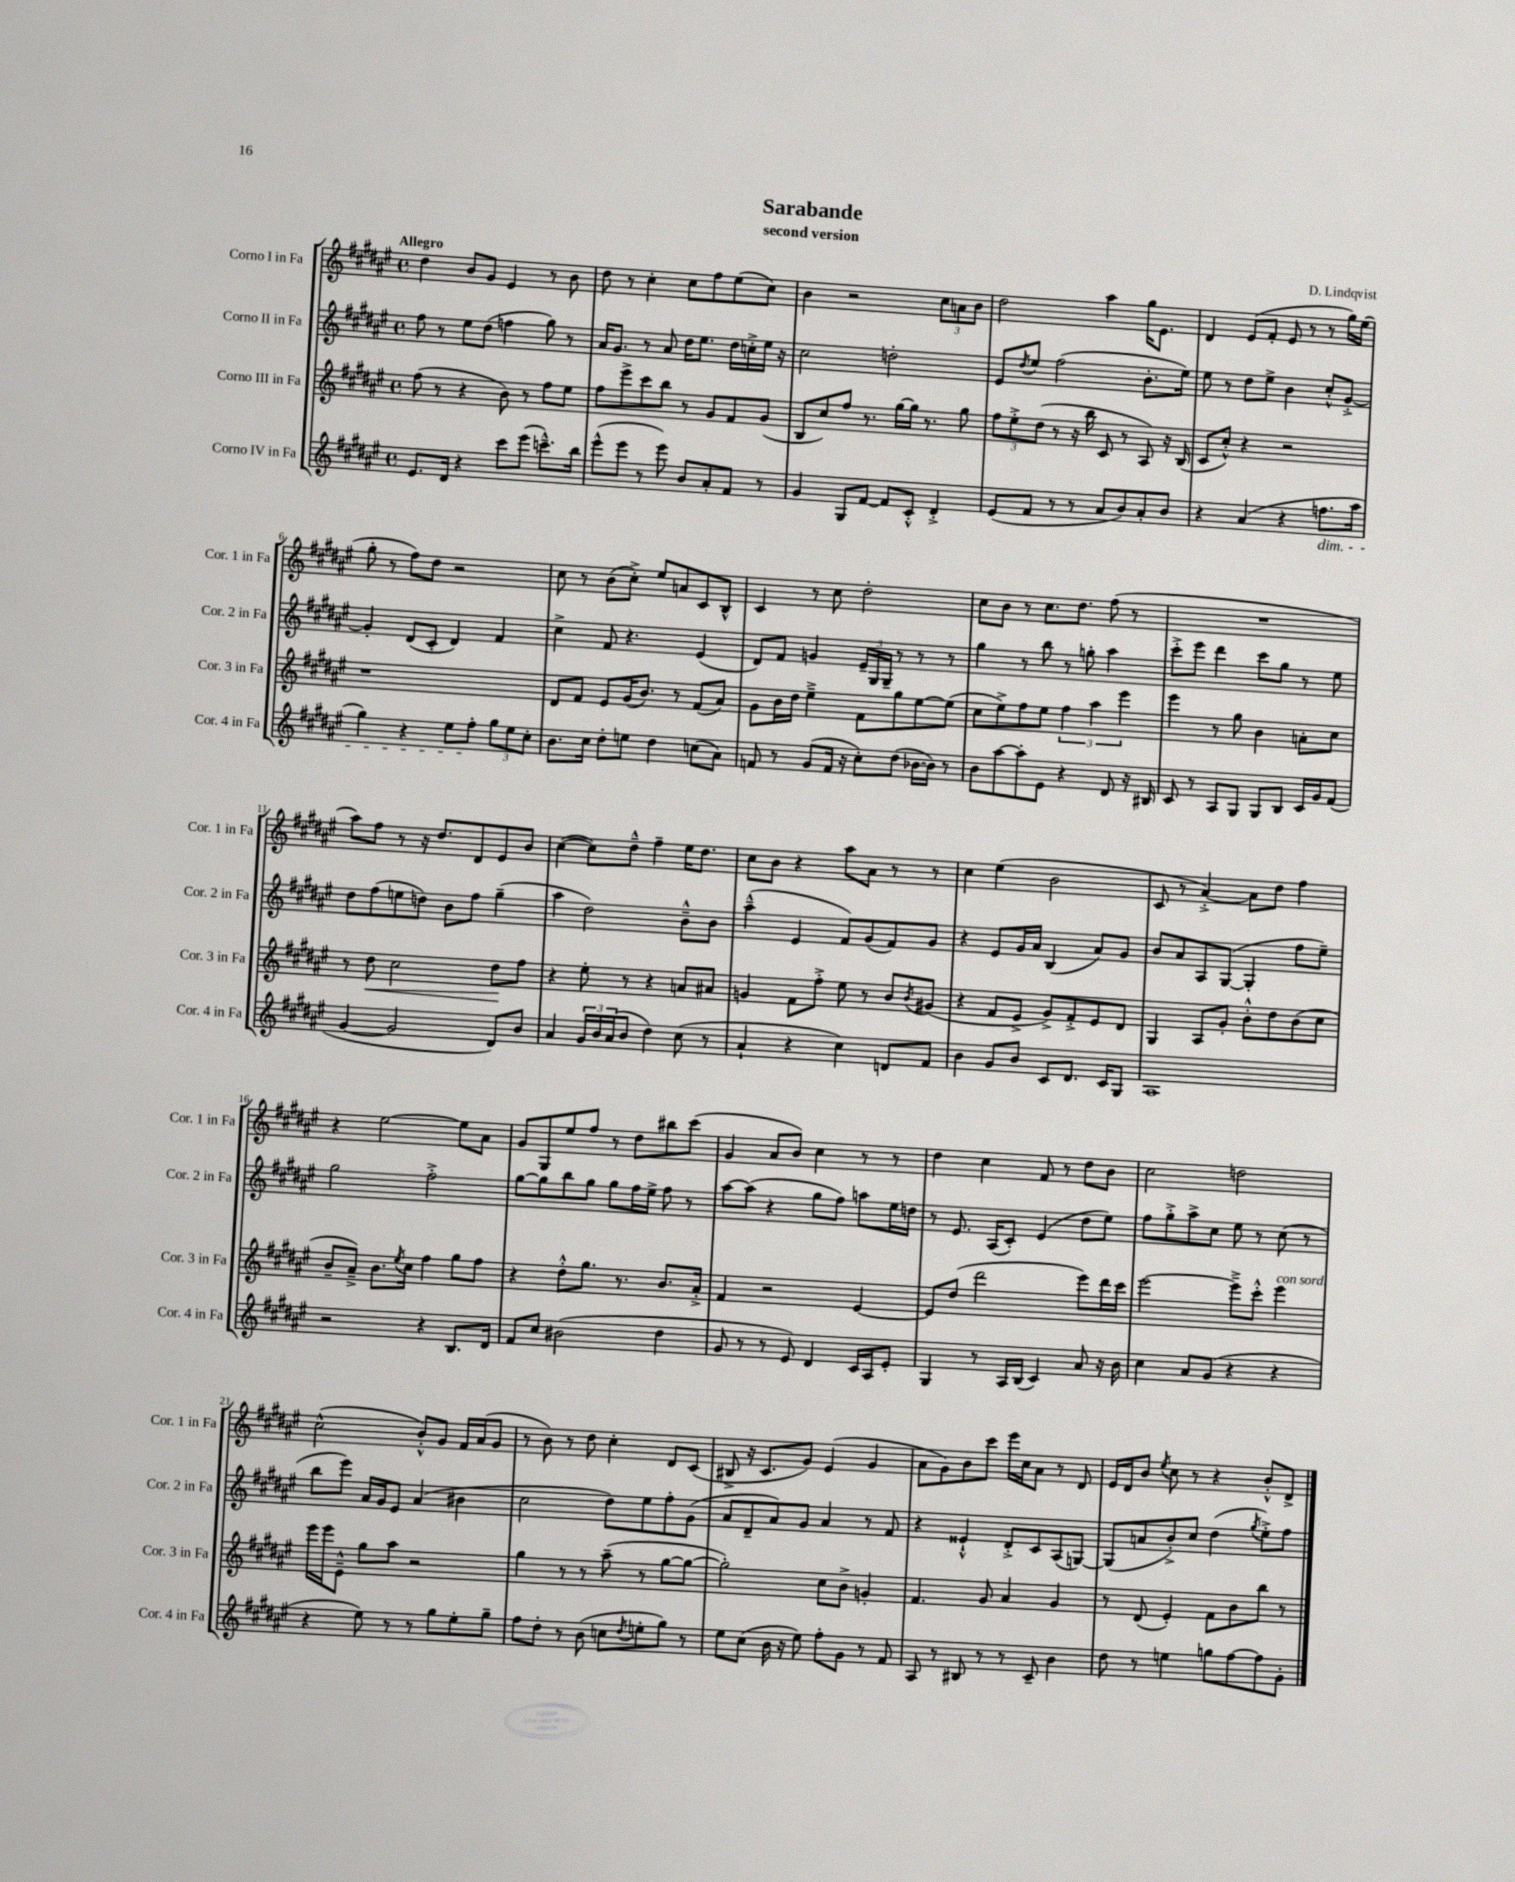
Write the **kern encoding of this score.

**kern	**kern	**kern	**kern
*staff4	*staff3	*staff2	*staff1
*clefG2	*clefG2	*clefG2	*clefG2
*k[f#c#g#d#a#e#]	*k[f#c#g#d#a#e#]	*k[f#c#g#d#a#e#]	*k[f#c#g#d#a#e#]
*M4/4	*M4/4	*M4/4	*M4/4
*met(c)	*met(c)	*met(c)	*met(c)
8.e#	(8ff#	8ff#	4dd#
.	8r	8r	.
16d#	.	.	.
4r	4r	8ee#	8b
.	.	(8dd#	8g#
8ccc#	8b)	4ff	4e#
(8eee#	8r	.	.
8.ccc~^^)	8ff#	8gg#)	8r
.	8ee#	8r	8b
16bb	.	.	.
=	=	=	=
(8eee#^^	8ff#	16a#	8dd#
.	.	8.g#	.
8eee#	8eee#^	.	8r
8r	8ccc#	8r	4cc#'
8eee#)	8bb	8a#	.
8b	8r	16dd#	8cc#
.	.	8.ee#	.
8a#'	8g#	.	8ff#
8f#	8f#	16dd#	(8ee#
.	.	16cc'^	.
8r	(8g#	16ee#	8cc#)
.	.	16r	.
=	=	=	=
4g#	8B	2cc#	4b
.	8cc#)	.	.
8G#	8ff#	.	2r
[8f#	8.r	.	.
8f#]	.	2dd'	.
.	[16gg#	.	.
8c#'^^	16gg#]	.	.
.	8.r	.	.
4d#'^	.	.	12cc#
.	.	.	12a
.	8gg#	.	.
.	.	.	12b
=	=	=	=
(8e#	12ff#	8e#	2dd#
.	12ee#'^	.	.
.	.	8qdd#	.
8f#	.	8ee#	.
.	(12dd#	.	.
8r	8r	(2ff#	.
8r	16r	.	.
.	16bb	.	.
8a#	8c#	.	4aa#
8b)	8r	.	.
8a#'	8A#)	8.b'	16gg#
.	.	.	8.e#
8b	16r	.	.
.	(16B	16ee#)	.
=	=	=	=
4r	8c#	8ee#	4d#
.	8cc#'^^)	8r	.
(4a#	4r	8dd#	(8e#
.	.	8ee#^	8f#'
4r	2r	4b	8e#
.	.	.	8r
8.ff	.	8cc#'^^	8r
.	.	[8g#'^	16gg#)
16aa#	.	.	(16ee#
=	=	=	=
4gg#)	1r	4g#']	8gg#'
.	.	.	8r
4r	.	(8d#	8ff#)
.	.	8c#'	8dd#
8ee#	.	4d#)	2r
8ff#'	.	.	.
12gg#	.	4f#	.
12ee#	.	.	.
12cc#'	.	.	.
=	=	=	=
8.b	8d#	4cc#^	8cc#
.	8f#	.	8r
16cc#	.	.	.
8dd#'	8e#	8f#	(8b
8ee	(16g#	4.r	8cc#'^)
.	8.b)	.	.
4dd#	.	.	8ee#
.	8r	.	8a
(8cc	(8f#	(4e#	8c#
8a#)	8a#)	.	8B^^
=	=	=	=
8f	8g#	8d#)	4c#
8r	16b	8f#	.
.	16dd#	.	.
(8g#	4ee#~^	4g	8r
16f	.	.	8cc#
16r	.	.	.
8cc#')	8f#	24e#~	2dd#'
.	.	24G#	.
.	.	24G#~	.
(8dd#	8gg#	8r	.
[16b-	[8ee#	8r	.
16b-])	.	.	.
8r	(8ee#]	8r	.
=	=	=	=
8b	8cc#	4gg#	8cc#
[8aa#	8ee#^)	.	8b
8aa#']	8ff#	8r	8r
8e#	8ee#	8bb	8.cc#
4r	6ff#	8r	.
.	.	.	8.dd#
.	.	8gg'	.
.	6aa#	.	.
8d#	.	4aa#	(8ff#
.	6eee#	.	.
16r	.	.	8r
16B#	.	.	.
=	=	=	=
8c#	4eee#	8ccc#'^	1r
8r	.	8eee#	.
8A#	8r	4ddd#	.
8G#	8gg#	.	.
8G#	4b	8ccc#	.
8B	.	8gg#	.
16c#	8a'	8r	.
16g#	.	.	.
(8f#	8cc#	8ee#	.
=	=	=	=
[4g#	8r	8dd#	8aa#)
.	8dd#	(8ff#	8ff#
2g#]	2cc#	8ee	8r
.	.	8dd)	16r
.	.	.	8.dd#
.	.	8b	.
.	.	8ff#	8d#
8d#)	8dd#	(4gg#~	8e#
8b	8ff#	.	8b
=	=	=	=
4a#	4r	4aa#	([4cc#
24g#	8ee#'	2dd#)	8cc#])
24b	.	.	.
(24a#	.	.	.
8b	8r	.	8dd#~^^
4dd#)	4r	.	4ff#~
(8cc#	8a	8b~^^	16ee#
.	.	.	8.dd#
8r	8a#	8b	.
=	=	=	=
4a#`	4g	(4aa#~^^	8cc#
.	.	.	8b
4r	8f#	4e#	4r
.	8ff#'^	.	.
4cc#)	8ee#	8f#)	8aa#
.	8r	(8g#	8a#
8d	8b	8f#)	8r
.	8qb	.	.
8f#	(8g#	8g#	8r
=	=	=	=
4b	4r	4r	4cc#
8g#	8f#	8e#	(4ee#
8b	8e#^	16g#	.
.	.	16a#	.
8c#	8g#^)	(4B	2b
8.d#	8f#'^	.	.
.	8e#	8a#)	.
16c#	.	.	.
8G#	8d#	8g#	.
=	=	=	=
1A#	4G#	8b	8c#
.	.	8a#	8r
.	8A#	8A#	[4a#'^)
.	8g#'	([8G#	.
.	8b'^^	4G#']	8a#]
.	8dd#	.	8dd#
.	(8b	8ff#	4ff#
.	8cc#	8ee#~)	.
=	=	=	=
2r	8b~	2gg#	4r
.	8a#~^)	.	.
.	8.b	.	[2ee#
.	8qee#	.	.
.	16cc#	.	.
4r	4ff#	2ff#'^	.
8.B	8gg#	.	8ee#]
.	8ff#	.	8a#
16d#	.	.	.
=	=	=	=
8f#	4r	[8gg#	8g#
8cc#	.	8gg#]	8G#
(2b#	8dd#'^^	8bb	8ee#
.	8.gg#	8gg#	8ff#
.	.	8gg#	8r
.	8.r	.	.
.	.	16ff#	8dd#
.	.	16ee#^	.
4dd#	8.b	8ff#	8bb#
.	.	8r	(8ccc#
.	16a#'^	.	.
=	=	=	=
8g#	4f#	[8aa#	4g#
8r	.	(8aa#]	.
8r	2r	4r	8a#
8e#)	.	.	8b)
4d#	.	8gg#	4cc#
.	.	8ff#)	.
16c#	[4e#	8aa	8r
16A#	.	.	.
8e#'	.	16ee#	8r
.	.	16dd	.
=	=	=	=
4G#	8e#]	8r	4dd#
.	(8dd#	8.e#	.
8r	2ddd#	.	4cc#
.	.	(16A#	.
16A#	.	8c#')	.
(16B	.	.	.
4c#)	.	(4e#	8f#
.	.	.	8r
8a#	8eee#)	8dd#	8dd#
16r	16ddd#	8ee#)	8b
16b	16ccc#	.	.
=	=	=	=
4cc#	[2eee#	8ff#	2cc#
.	.	8gg#'^	.
8a#	.	8aa#^	.
(8g#	.	8cc#	.
4r	8eee#~^]	8ee#	2dd
.	8ccc#'^^	8r	.
4r	4eee#	(8cc#	.
.	.	8r	.
=	=	=	=
4r	16eee#	8bb	(2cc#^^
.	16eee#	.	.
.	8e#~^^	8eee#)	.
8ee#)	8gg#	16a#	.
.	.	16g#	.
8r	8aa#	8e#	.
8r	2r	(4a#	8b'^^)
8gg#	.	.	8g#
8ee#'	.	4b#	16f#
.	.	.	(16a#
8gg#~	.	.	8g#
=	=	=	=
8ff#	4gg#	2cc#	8r
8dd#'	.	.	8b)
8r	8r	.	8r
(8b	8r	.	8dd#
8cc	(8aa#~	8dd#)	4cc#'
8qdd#	.	.	.
8ee'	8r	8ee#	.
8gg#)	[8gg#	8ff#'	8d#
8r	8gg#_	(8g#	(8c#
=	=	=	=
8ee#	2gg#'])	8a#	8B#^
(8cc#	.	8d#~	16r
.	.	.	8.c#
16b	.	8a#)	.
16r	.	.	.
8ee#)	.	8g#	8g#)
8ff#'	8cc#	4a#	(4e#
8g#	8b^	.	.
8r	4g'	8r	4g#
8f#	.	8f#	.
=	=	=	=
8A#	4.f#	4r	8a#
8r	.	.	8g#)
8B#	.	4e##`^^	8b
8r	8g#	.	8ccc#
8r	4a#	8d#'^	16eee#
.	.	.	16cc#
8c#~	.	8c#	8a#
4b	4g#	(8A#	8r
.	.	[8G)	8d#
=	=	=	=
8dd#	8r	(8G]	16e#
.	.	.	16d#
8r	(8d#	8a	8b
.	.	.	8qee#
4ee	4e#')	8b'^)	8cc#
.	.	8cc#	8r
8gg	8f#	(4dd#	4r
[8ff#	8b	.	.
.	.	8qgg#	.
8ff#]	8bb	8ee#'^)	8b'^^
8g#'	8r	8ff#	8d#^
==	==	==	==
*-	*-	*-	*-
